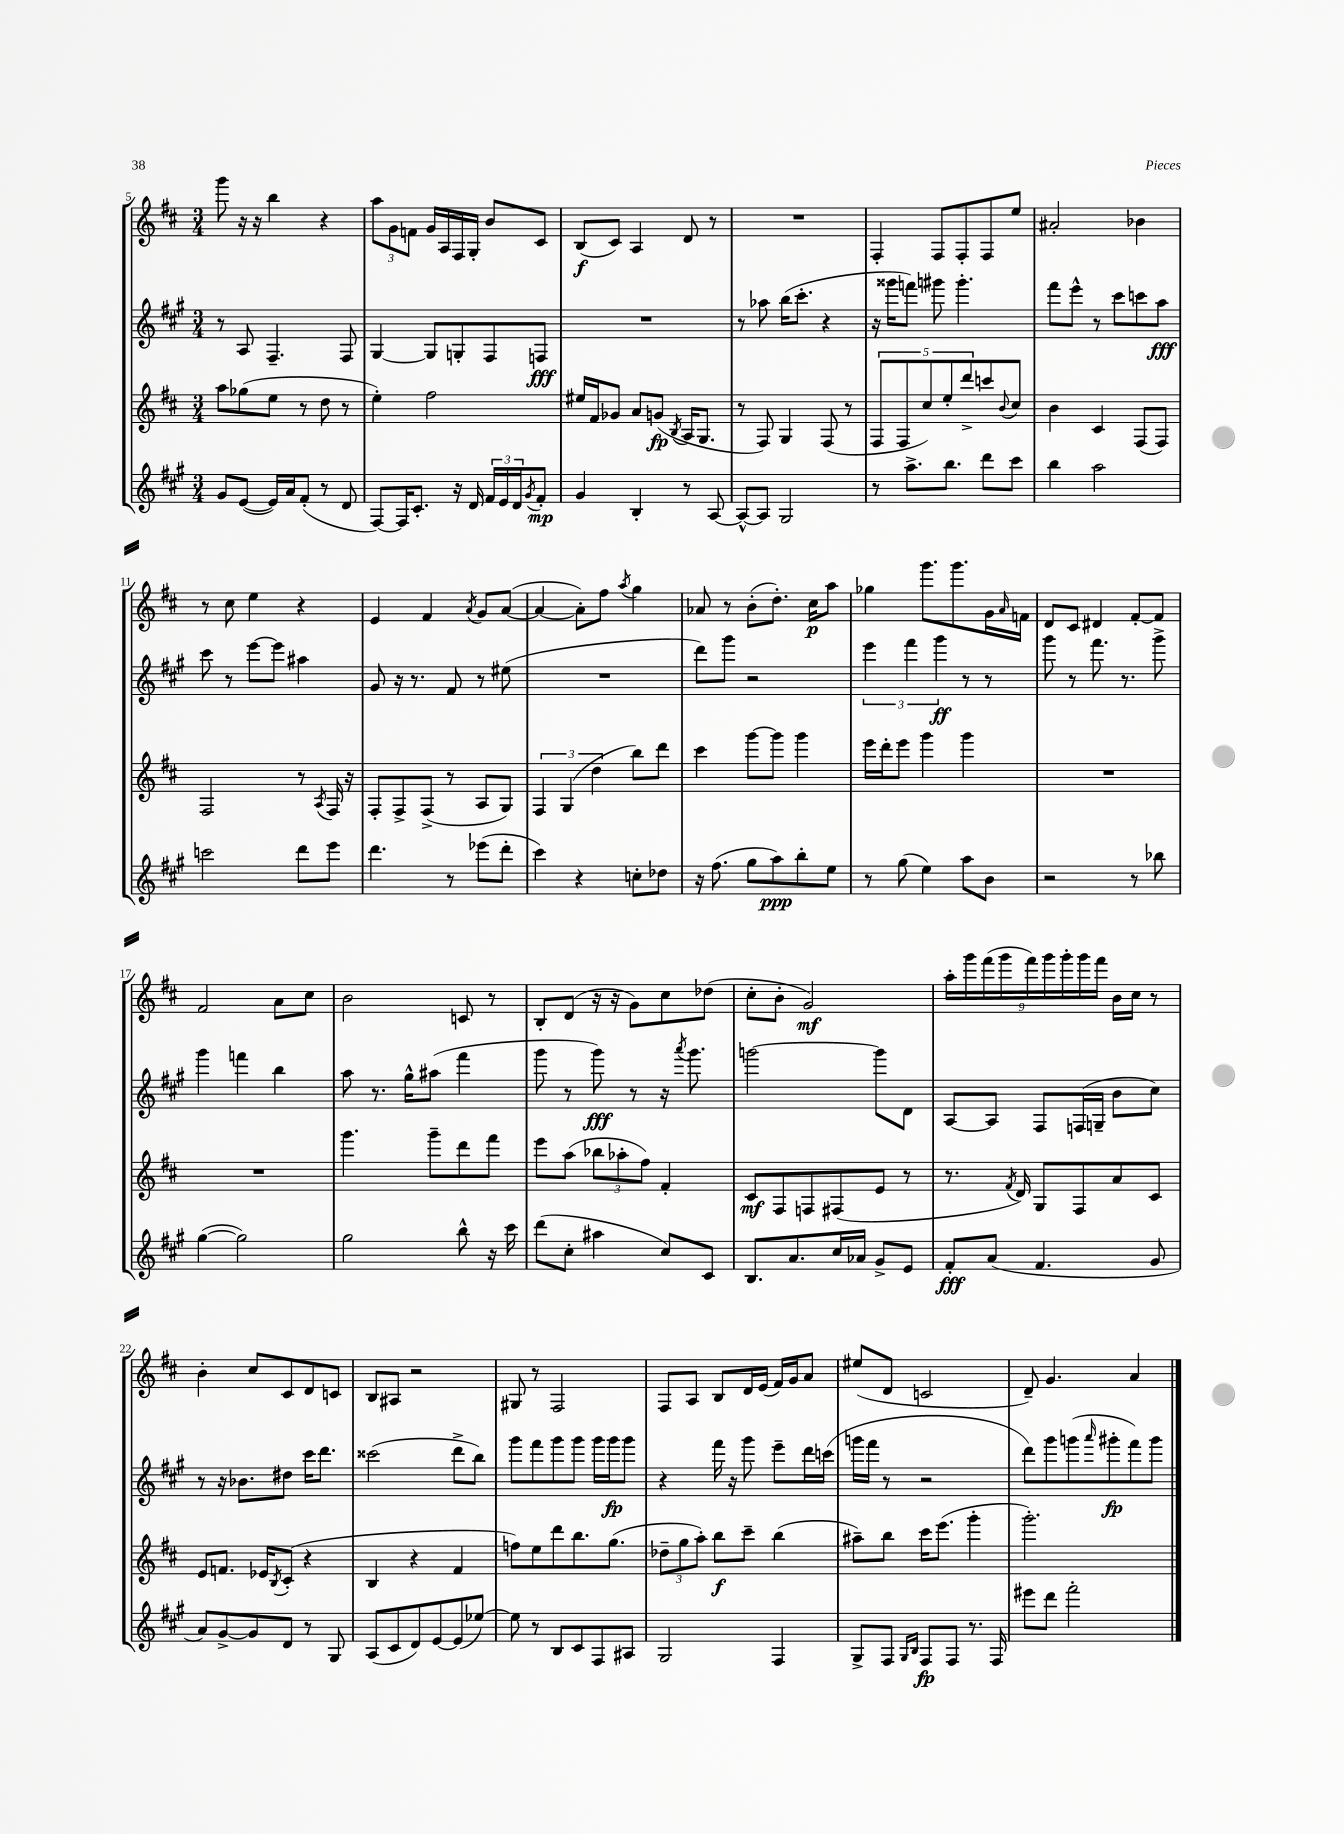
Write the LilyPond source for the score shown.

<<
\new StaffGroup <<
\new Staff = "s0" {
    \clef treble \key d \major \numericTimeSignature \time 3/4
    g'''8 r16 r16 b''4 r4 |
    \tuplet 3/2 { a''8 g'8 f'8 } g'16 a16 fis16 g16-. b'8 cis'8 |
    b8\f( cis'8) a4 d'8 r8 |
    R2. |
    fis4-. fis8 fis8-. fis8 e''8 |
    ais'2-. bes'4 |
    r8 cis''8 e''4 r4 |
    e'4 fis'4 \acciaccatura { a'8 } g'8 a'8~( |
    a'4~ a'8-.) fis''8 \acciaccatura { a''8 } g''4 |
    aes'8 r8 b'8-.( d''8.-.) cis''16\p a''8 |
    ges''4 g'''8. g'''8. g'16 \grace { a'16 } f'16 |
    d'8 cis'8 dis'4 fis'8~-. fis'8 |
    fis'2 a'8 cis''8 |
    b'2 c'8 r8 |
    b8-. d'8( r16 r16 g'8) cis''8 des''8( |
    cis''8-. b'8-. g'2\mf) |
    \tuplet 9/8 { a''16-. g'''16 fis'''16( g'''16 fis'''16) g'''16 g'''16-. g'''16 fis'''16 } b'16 cis''16 r8 |
    b'4-. cis''8 cis'8 d'8 c'8 |
    b8 ais8 r2 |
    gis8 r8 fis2 |
    fis8 a8 b8 d'16 e'16( fis'16) g'16 a'8 |
    eis''8( d'8 c'2 |
    d'8--) g'4. a'4 \bar "|." |
}
\new Staff = "s1" {
    \clef treble \key a \major \numericTimeSignature \time 3/4
    r8 a8 fis4.-- fis8 |
    gis4~ gis8 g8-. fis8 f8\fff |
    R2. |
    r8 aes''8 b''16( cis'''8.-. r4 |
    r16 gisis'''16 f'''8) gis'''8 gis'''4.-. |
    fis'''8 e'''8-^ r8 cis'''8 c'''8 a''8\fff |
    cis'''8 r8 e'''8~ e'''8 ais''4 |
    gis'8 r16 r8. fis'8 r8 eis''8( |
    R2. |
    d'''8) gis'''8 r2 |
    \tuplet 3/2 { e'''4 fis'''4 gis'''4\ff } r8 r8 |
    gis'''8 r8 fis'''8. r8. gis'''8-> |
    gis'''4 f'''4 b''4 |
    a''8 r8. gis''16-^ ais''8( fis'''4 |
    gis'''8 r8 gis'''8\fff) r8 r16 \acciaccatura { a'''8 } gis'''8. |
    g'''2~ g'''8 d'8 |
    a8~ a8 fis8 f16( g16-- b'8 cis''8) |
    r8 r16 bes'8. dis''8 cis'''16 d'''8. |
    cisis'''2( d'''8-> b''8) |
    gis'''8 fis'''8 gis'''8 gis'''8 gis'''16 gis'''16\fp gis'''8 |
    r4 fis'''16 r16 gis'''8 e'''8-- d'''16 c'''16( |
    g'''16 fis'''16 r8 r2 |
    d'''8) gis'''8 g'''8( \grace { a'''16 } gis'''8-.\fp fis'''8) gis'''8 \bar "|." |
}
\new Staff = "s2" {
    \clef treble \key d \major \numericTimeSignature \time 3/4
    a''8 ges''8( e''8 r8 d''8 r8 |
    e''4-.) fis''2 |
    eis''16 fis'16 ges'8 a'8 g'8\fp( \acciaccatura { b8 } a16 g8. |
    r8 fis8) g4 fis8( r8 |
    \tuplet 5/4 { fis8 fis8 cis''8) e''8-. d'''8-> } c'''8 \appoggiatura { b'8 } cis''8 |
    b'4 cis'4 fis8( fis8) |
    fis2 r8 \acciaccatura { a8 } fis16 r16 |
    fis8-. fis8-> fis8->( r8 a8 g8) |
    \tuplet 3/2 { fis4 g4( d''4 } b''8) d'''8 |
    cis'''4 g'''8~ g'''8 g'''4 |
    e'''16 d'''16-. e'''8 g'''4 g'''4 |
    R2. |
    R2. |
    g'''4. g'''8-- d'''8 fis'''8 |
    e'''8 a''8( \tuplet 3/2 { bes''8 aes''8-. fis''8) } fis'4-. |
    cis'8\mf fis8 f8 fis8( e'8 r8 |
    r8. \acciaccatura { fis'8 } d'16) g8 fis8 a'8 cis'8 |
    e'8 f'8. ees'16 \acciaccatura { b8 } cis'8-.( r4 |
    b4 r4 fis'4 |
    f''8) e''8 d'''8 b''8. g''8.( |
    \tuplet 3/2 { des''8-- g''8 a''8-.) } b''8\f cis'''8-- b''4( |
    ais''8--) b''8 cis'''16 e'''8.( g'''4-. |
    g'''2.-.) \bar "|." |
}
\new Staff = "s3" {
    \clef treble \key a \major \numericTimeSignature \time 3/4
    gis'8 e'8~( e'16) a'16 fis'8-.( r8 d'8 |
    fis8~) fis16 cis'8.-. r16 d'16 \tuplet 3/2 { fis'16 e'16 d'16 } \acciaccatura { gis'8 } fis'8-.\mp |
    gis'4 b4-. r8 a8~ |
    a8~-^ a8 gis2 |
    r8 a''8.-> b''8. d'''8 cis'''8 |
    b''4 a''2 |
    c'''2 d'''8 e'''8 |
    d'''4. r8 ees'''8( d'''8-. |
    cis'''4) r4 c''8-. des''8 |
    r16 fis''8.( gis''8 a''8\ppp) b''8-. e''8 |
    r8 gis''8( e''4) a''8 b'8 |
    r2 r8 bes''8 |
    gis''4~( gis''2) |
    gis''2 b''8-^ r16 cis'''16 |
    d'''8( cis''8-. ais''4 cis''8) cis'8 |
    b8. a'8. cis''16 aes'16 gis'8-> e'8 |
    fis'8-.\fff a'8( fis'4. gis'8 |
    a'8) gis'8~-> gis'8 d'8 r8 gis8 |
    a8( cis'8 d'8) e'8~ e'8( ees''8~) |
    ees''8 r8 b8 cis'8 fis8 ais8 |
    gis2 fis4 |
    gis8-> fis8 \grace { gis16 b16 } fis8\fp fis8 r8. fis16 |
    eis'''8 d'''8 fis'''2-. \bar "|." |
}
>>
>>
\layout { \context { \Score currentBarNumber = #5 } }
